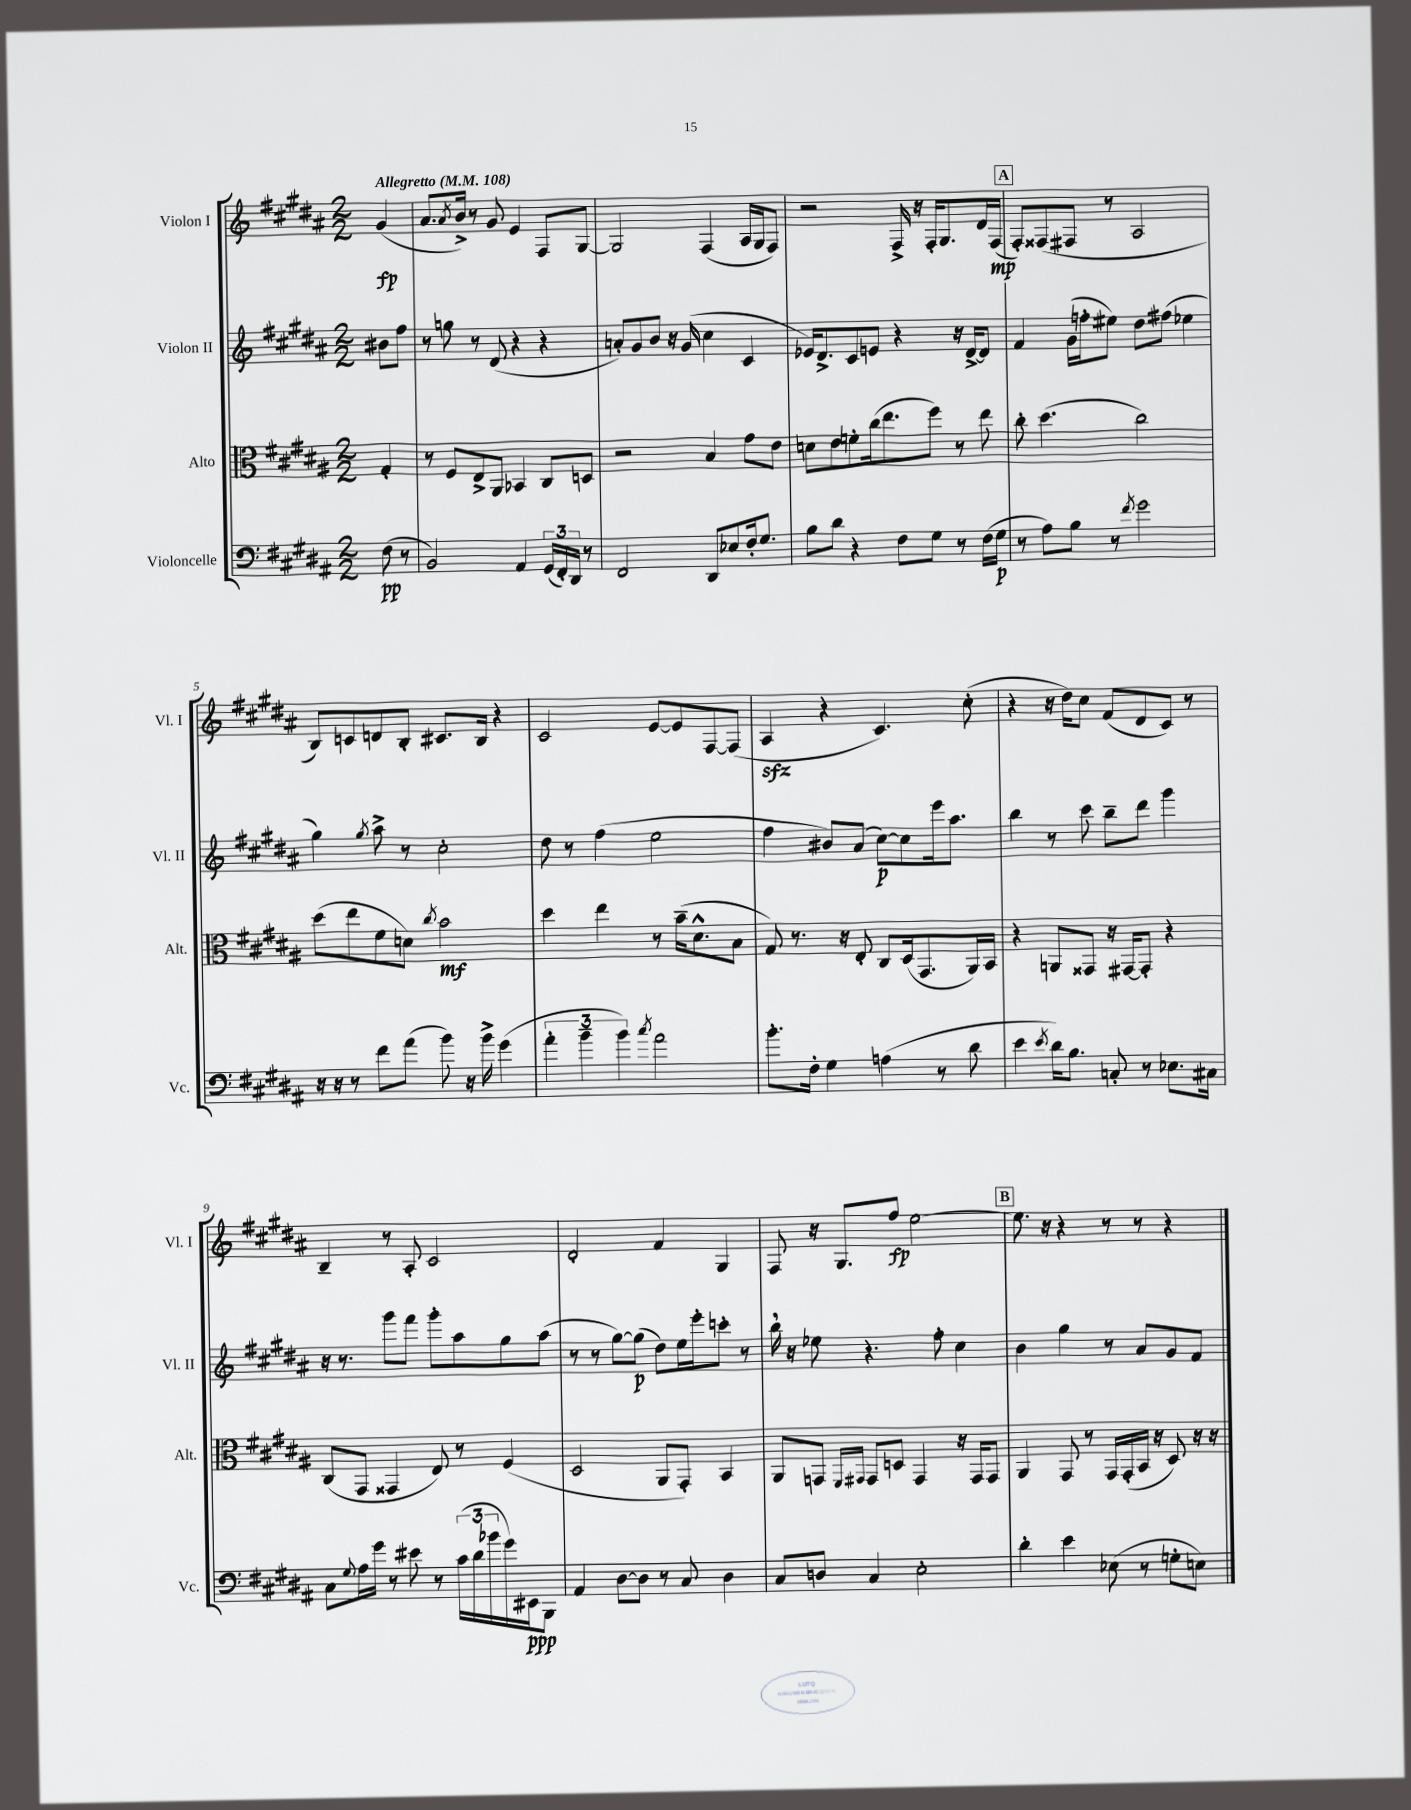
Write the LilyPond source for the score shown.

<<
\new StaffGroup <<
\new Staff = "s0" \with { instrumentName = "Violon I" shortInstrumentName = "Vl. I" } {
    \clef treble \key b \major \numericTimeSignature \time 2/2 \partial 4 \tempo "Allegretto" 4 = 108
    gis'4\fp( |
    ais'8. \acciaccatura { ais'8 } b'16->) r8 gis'8 e'4 fis8 gis8~ |
    gis2 fis4( ais16 gis16 fis8) |
    r2 fis16-> r16 fis16-. gis8. dis'16 fis16\mp( |
    \mark \markup { \box "A" } fis8-.) fisis8( fis8 r8 ais2 |
    b8) c'8 d'8 b8-. cis'8. b16 r4 |
    cis'2 e'8~ e'8 fis8~ fis8( |
    ais4\sfz r4 cis'4.) cis''8-.( |
    r4 r16 dis''16) cis''8 fis'8( dis'8 cis'8) r8 |
    b4-- r8 ais8-. cis'2 |
    dis'2-. fis'4 gis4 |
    fis8 r16 gis8. fis''8\fp e''2~ |
    \mark \markup { \box "B" } e''8. r16 r4 r8 r8 r4 \bar "|." |
}
\new Staff = "s1" \with { instrumentName = "Violon II" shortInstrumentName = "Vl. II" } {
    \clef treble \key b \major \numericTimeSignature \time 2/2 \partial 4
    bis'8 fis''8 |
    r8 g''8 r8 dis'8( r4 r4 |
    a'8-.) gis'8 b'8 r16 gis'16( cis''4 cis'4 |
    ees'16) dis'8.-> cis'8 e'8 r4 r16 dis'16~-> dis'8 |
    \mark \markup { \box "A" } fis'4 gis'16( f''16-. eis''8) dis''8 fis''8( ees''4 |
    gis''4) \acciaccatura { gis''8 } ais''8-> r8 cis''2-. |
    dis''8 r8 fis''4( e''2 |
    fis''4 bis'8) ais'8( cis''8~\p) cis''8 e'''16 ais''8. |
    b''4 r8 cis'''8 b''8-- dis'''8 gis'''4 |
    r16 r8. gis'''8 fis'''8 gis'''8-. ais''8 gis''8 ais''8( |
    r8 r8 gis''8~) gis''8\p( dis''8) e''16 e'''16-. c'''8-. r8 |
    b''16 \breathe r16 ees''8 r4. fis''8-. cis''4 |
    \mark \markup { \box "B" } b'4 gis''4 r8 ais'8 gis'8 fis'8 \bar "|." |
}
\new Staff = "s2" \with { instrumentName = "Alto" shortInstrumentName = "Alt." } {
    \clef alto \key b \major \numericTimeSignature \time 2/2 \partial 4
    gis4-. |
    r8 fis8 e8-> ais,8 bes,4 cis8 d8 |
    r2 b4 gis'8 e'8 |
    d'8 e'8 f'8-. cis''16( e''8. fis''8) r8 e''8 |
    \mark \markup { \box "A" } cis''8-. dis''4.( cis''2) |
    dis''8( e''8 fis'8 d'8) \acciaccatura { cis''8 } b'2\mf |
    dis''4 e''4 r8 b'16--( dis'8.-^ b8 |
    gis8) r8. r16 e8-. cis8 dis16( gis,8. ais,16) b,16 |
    r4 a,8 gisis,8 r16 gis,16~ gis,8-. r4 |
    cis8( gis,8 gisis,4 e8) r8 fis4( |
    dis2 ais,8 gis,8-.) b,4 |
    ais,8 g,8 \grace { fis,16 gis,16 } gis,8 d8 gis,4 r16 gis,16 gis,8 |
    \mark \markup { \box "B" } ais,4 gis,8 r8 gis,16 gis,16-.( b,16 r16 dis8) r16 r16 \bar "|." |
}
\new Staff = "s3" \with { instrumentName = "Violoncelle" shortInstrumentName = "Vc." } {
    \clef bass \key b \major \numericTimeSignature \time 2/2 \partial 4
    fis8\pp( r8 |
    b,2) ais,4 \tuplet 3/2 { gis,16( fis,16-.) dis,16 } r8 |
    fis,2 dis,8 ees8 fis16-. gis8. |
    b8 dis'8 r4 fis8 gis8 r8 fis16( gis16\p |
    \mark \markup { \box "A" } r8 ais8) b8 r8 \acciaccatura { fis'8 } gis'2 |
    r16 r16 r8 fis'8 ais'8( b'8) r16 b'16-> gis'4( |
    \tuplet 3/2 { ais'4-. b'4-- b'4) } \acciaccatura { cis''8 } ais'2 |
    b'8.-. fis16-. gis4 a4( r8 dis'8 |
    e'4 \acciaccatura { e'8 } dis'16) b8. c8-. r8 ees8. cis16 |
    cis8 \appoggiatura { gis8 } ais16 gis'16 r8 eis'8 r8 \tuplet 3/2 { cis'16( dis'16 bes'16 } gis'16) eis,16\ppp b,,8 |
    ais,4 dis8~ dis8 r8 cis8 dis4 |
    cis8 d8 cis4 e2-. |
    \mark \markup { \box "B" } dis'4-. e'4 ees8( r8 g8-. e8) \bar "|." |
}
>>
>>
